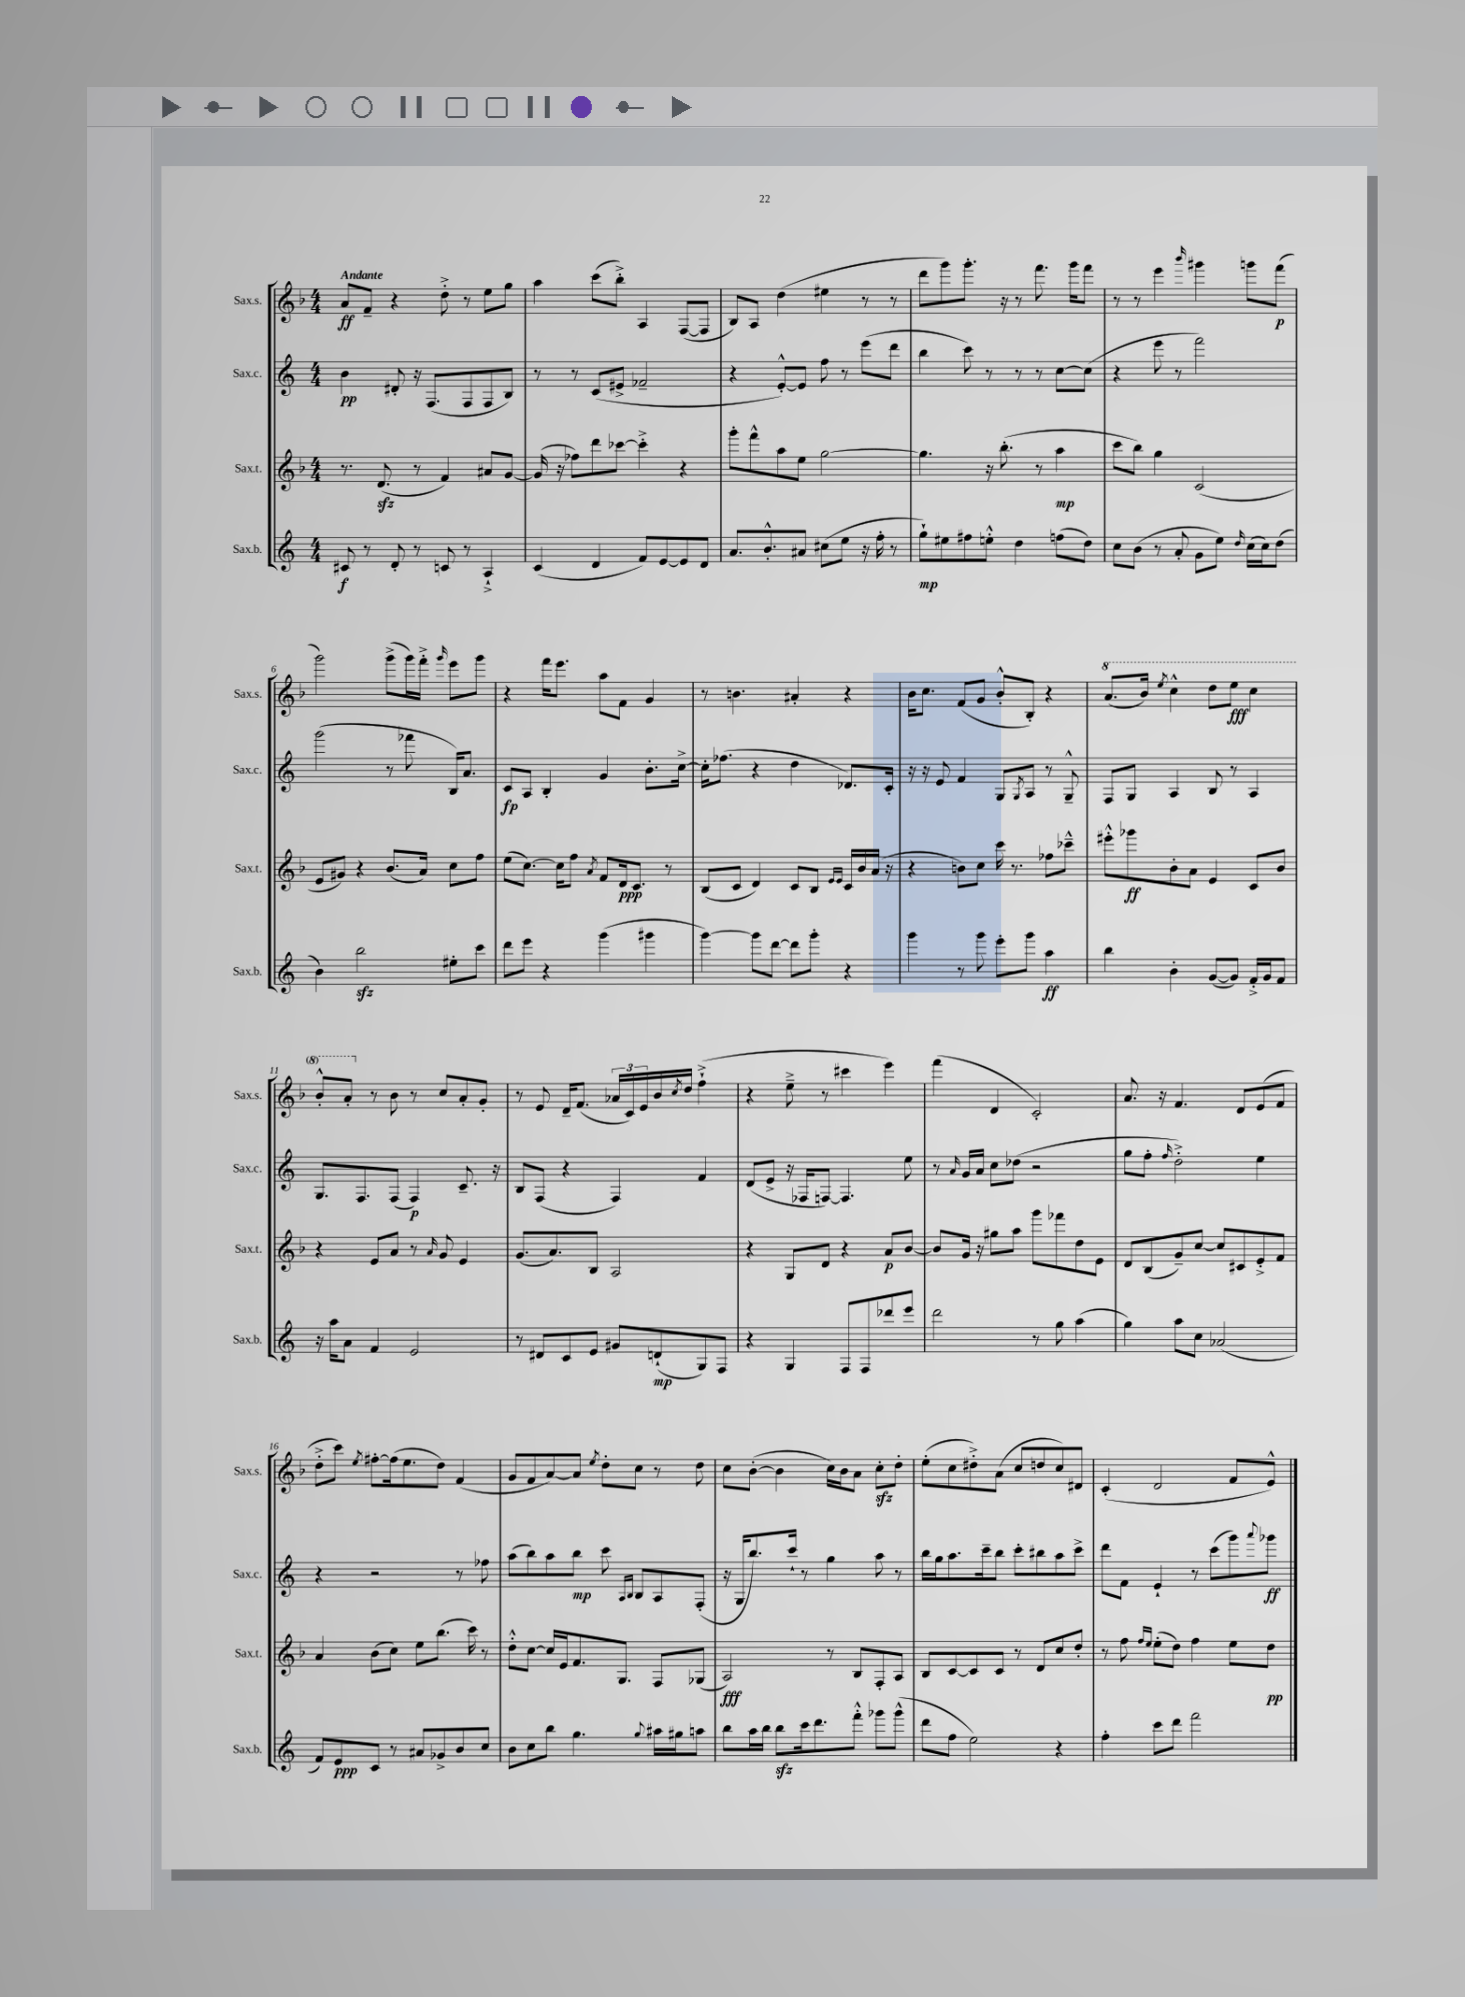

**kern	**kern	**kern	**kern
*staff4	*staff3	*staff2	*staff1
*clefG2	*clefG2	*clefG2	*clefG2
*k[]	*k[b-]	*k[]	*k[b-]
*M4/4	*M4/4	*M4/4	*M4/4
8c#/	8.r	4b\	8a/L
8r	.	.	8f~/J
.	(8.d/	.	.
8d'/	.	8d#'/	4r
8r	8r	16r	.
.	.	(8.F/L	.
8c/	4f/)	.	8dd'^\
8r	.	8F/	8r
4A`^/	8a#/L	8F/	8ee\L
.	[8g/J	8B/J)	8gg\J
=	=	=	=
(4c/	(16g/]	8r	4aa\
.	16r	.	.
.	8ff-\L)	8r	.
4d/	8ddd\	(8c/L	(8ccc\L
.	[8ccc-\J	8e#^/J	8bb-'^\J)
8f/L)	4ccc-'^\]	2f-~/	4A/
[8e/	.	.	.
8e/]	4r	.	([8F/L
8d/J	.	.	8F/]J
=	=	=	=
8.a/L	8ggg'\L	4r	8B-/L)
.	8fff^^\	.	8A/J
8.b'^^/	.	.	.
.	8aa\	[8e'^^/L)	(4dd\
8a#/J	8ee\J	8e/]J	.
(8cc#\L	[2gg\	8ff\	4ee#\
8ee\J	.	8r	.
16r	.	(8eee\L	8r
16ff'\	.	.	.
8r	.	8ddd\J	8r
=	=	=	=
8gg`\L)	4.gg\]	4bb\	8ddd\L
8ee#\	.	.	8ggg\)
8ff#\	.	8ccc\)	8.ggg'\J
8ee'^^\J	16r	8r	.
.	(8.bb-'\	.	16r
4dd\	.	8r	8r
.	8r	8r	8.fff\
(8ff\L	4aa\	[8cc\L	.
.	.	.	16ggg\LK
8dd\J)	.	(8cc\]J	8fff\J
=	=	=	=
8cc\L	8ccc\L	4r	8r
(8b\J	8bb-\J)	.	8r
8r	4gg\	8eee\	4eee\
8a'/	.	8r	.
.	.	.	16qqbbb-/
8g\L	(2c/	2fff\)	4ggg#\
8ee\J)	.	.	.
16qqdd/	.	.	.
(16cc\LL	.	.	8ggg\L
16cc\J)	.	.	.
(8dd\J	.	.	(8fff\J
=	=	=	=
4b\)	8e/L	(2ggg\	2ggg\)
.	8g#/J)	.	.
2bb\	4r	.	.
.	(8.b-/L	8r	(8ggg^\L
.	.	8fff-\	16ggg\L)
.	16a/Jk)	.	16fff'^\JJ
.	.	.	16qqggg/
8ee#'\L	8cc\L	16B/LK)	8eee\L
.	.	8.a/J	.
8ccc\J	8ff\J	.	8ggg\J
=	=	=	=
8ddd\L	(8ee\L	8c/L	4r
8eee\J	[8.cc\J)	8A/J	.
4r	.	4B'/	16fff\LK
.	16cc\]LK	.	8.eee\J
.	8ff\J	.	.
.	8qa/	.	.
(4ggg\	8f/L	4g/	8aa\L
.	16d/k	.	8f\J
.	8.c/J	.	.
4ggg#\	.	8.b'\L	4g/
.	8r	.	.
.	.	[16cc^\Jk	.
=	=	=	=
[4ggg\)	(8B-/L	16cc'\]LK	8r
.	.	(8.ff-\J	.
.	8c/J	.	4.b\
8ggg\]L	4d/)	4r	.
[8ddd\J	.	.	.
8ddd\]L	8c/L	4dd\	4a#'/
8ggg'\J	8B-/J	.	.
.	16qqe/LL	.	.
.	16qqe/JJ	.	.
4r	16c/LL	8.d-/L)	4r
.	16b-/	.	.
.	(16a/JJ	.	.
.	16r	16c'/Jk	.
=	=	=	=
4ggg\	4r	16r	16b-\LK
.	.	16r	8.cc\J
.	.	8e/	.
8r	8b\L)	4f/	(8f/L
8ggg\	8cc\J	.	8g/J
8eee'\L	16ccc\	8G/L	8b-'^^/L
.	8.r	.	.
.	.	8qG/	.
8ggg\J	.	8A/J	8B-'/J)
4aa\	8ff-\L	8r	4r
.	8ccc-~^^\J	8G~^^/	.
=	=	=	=
4bb\	8eee#'^^\L	8F/L	(8.aa/L
.	8ggg-\	8G/J	.
.	.	.	16bb-/Jk)
.	.	.	8qeee/
4b'\	8b-'\	4A/	4ccc^^\
.	8a\J	.	.
([8g/L	4e/	8B/	8ddd\L
8g/]J)	.	8r	8eee\J
16f'^/LL	8c/L	4A/	4ccc\
16g/J	.	.	.
8f/J	8b-/J	.	.
=	=	=	=
16r	4r	8.G/L	8bb-'^^/L
16aa\LK	.	.	.
8a\J	.	.	8aa'/J
.	.	8.F/	.
4f/	8e/L	.	8r
.	8a/J	(8F/J	8b-\
2e/	8r	4F/)	8r
.	16qqa/	.	.
.	8g/	.	8cc/L
.	4e/	8.c~/	8a'/
.	.	.	8g'/J
.	.	16r	.
=	=	=	=
8r	(8.g/L	8B/L	8r
8d#/L	.	(8F/J	8e/
.	8.a/)	.	.
8c/	.	4r	16d~/LK
.	.	.	(8.f/J
8e/J	8B-/J	.	.
8g#/L	2A/	4F/)	24a-/LL
.	.	.	24c/)
.	.	.	24e/
(8d`/	.	.	16b-/
.	.	.	8qcc/
.	.	.	16dd/JJ
8G/)	.	4f/	(4ff`^\
8F/J	.	.	.
=	=	=	=
4r	4r	(8d/L	4r
.	.	8e^/J	.
4G/	8G/L	16r	8ee~^\
.	.	16F-/LK	.
.	8d/J	[8F/J)	8r
8F/L	4r	4.F/]	4ccc#\
8F/	.	.	.
8ddd-/	8a/L	.	4eee\)
8eee/J	[8b-/J	8ee\	.
=	=	=	=
2ddd\	8b-/]L	8r	(4fff\
.	.	16qqa/	.
.	16g/Jk	16g/LL	.
.	16r	16a/JJ	.
.	8gg#\L	8cc\L	4d/
.	8aa\J	(8dd-\J	.
8r	8ggg\L	2r	2c'/)
8gg\	8fff-\	.	.
(4aa\	8dd\	.	.
.	8e\J	.	.
=	=	=	=
4gg\)	8d/L	8gg\L	8.a/
.	(8B-/	8ff'\J	.
.	.	.	16r
.	.	16qqff/	.
8aa\L	8g~/)	2dd'^\)	4.f/
8cc\J	[8cc/J	.	.
(2a-/	8cc/]L	.	.
.	8c#/	.	8d/L
.	8e'^/	4ee\	(8e/
.	8f/J	.	8f/J
=	=	=	=
8f/L)	4a/	4r	8dd'^\L
8e/	.	.	8ccc\J)
.	.	.	8qee/
8c/J	(8b-\L	2r	[8ff#'\L
8r	8cc\J)	.	(16ff#\]k
.	.	.	8.ee\
8a#/L	8ee\L	.	.
8g-^/	(8.bb-\J	.	8dd\J)
8b/	.	8r	(4f/
.	16ccc\)	.	.
8cc/J	8r	8ff-\	.
=	=	=	=
8b\L	8dd'^^\L	(8aa\L	8g/L
8cc\	[8cc\J	8bb\)	8f/
8bb\J	16cc/]LL	8aa\	[8a/)
.	16e/J	.	.
4.gg\	8.f/	8bb\J	8a/]J
.	.	.	8qee/
.	.	8ccc\	8dd'\L
.	8.G/J	.	.
.	.	16qqA/LL	.
.	.	16qqB/JJ	.
.	.	8B/L	8cc\J
8qqgg/	.	.	.
16aa#\LL	8F/L	8A/	8r
16gg#\J	.	.	.
8aa\J	(8G-/J	(8F'/J	8dd\
=	=	=	=
8bb\L	2A/)	16r	8cc\L
.	.	16G/LK	.
16aa\L	.	8.bb/)	([8b-'\J
16bb\JJ	.	.	.
8bb\L	.	.	4b-\]
.	.	16ccc`/Jk	.
16ccc\k	.	8r	.
8.ddd\	.	.	.
.	8r	4gg\	16cc\LL)
.	.	.	16b-\J
8fff'^^\J	8B-/L	.	8a\J
8ggg-\L	8F'/	8aa\	8cc'\L
(8ggg-^^\J	8A/J	8r	8dd'\J
=	=	=	=
8ddd\L	8B-/L	16bb\LL	(8ee'\L
.	.	16gg\J	.
8ff\J	[8c/	8.aa\	8cc\
2ee\)	8c/]	.	8dd#'^\)
.	.	16ccc~\k	.
.	8c/J	8bb\J	(8a\J
.	8r	8ccc'\L	8cc/L
.	8d/L	8bb#\	8dd/
4r	8cc/	8aa\	8cc/)
.	8dd'/J	8ccc^\J	8d#/J
=	=	=	=
4ff'\	8r	8ddd\L	(4c'/
.	8ff\	8f\J	.
.	16qqff/LL	.	.
.	16qqee/JJ	.	.
8ccc\L	(8ee'\L	4e`/	2d/
8ddd\J	8dd\J)	.	.
2fff\	4ff\	8r	.
.	.	(8ccc\L	.
.	8ee\L	8ggg\)	8f/L
.	.	8qqaaa/	.
.	8dd\J	8ggg-\J	8e^^/J)
==	==	==	==
*-	*-	*-	*-
